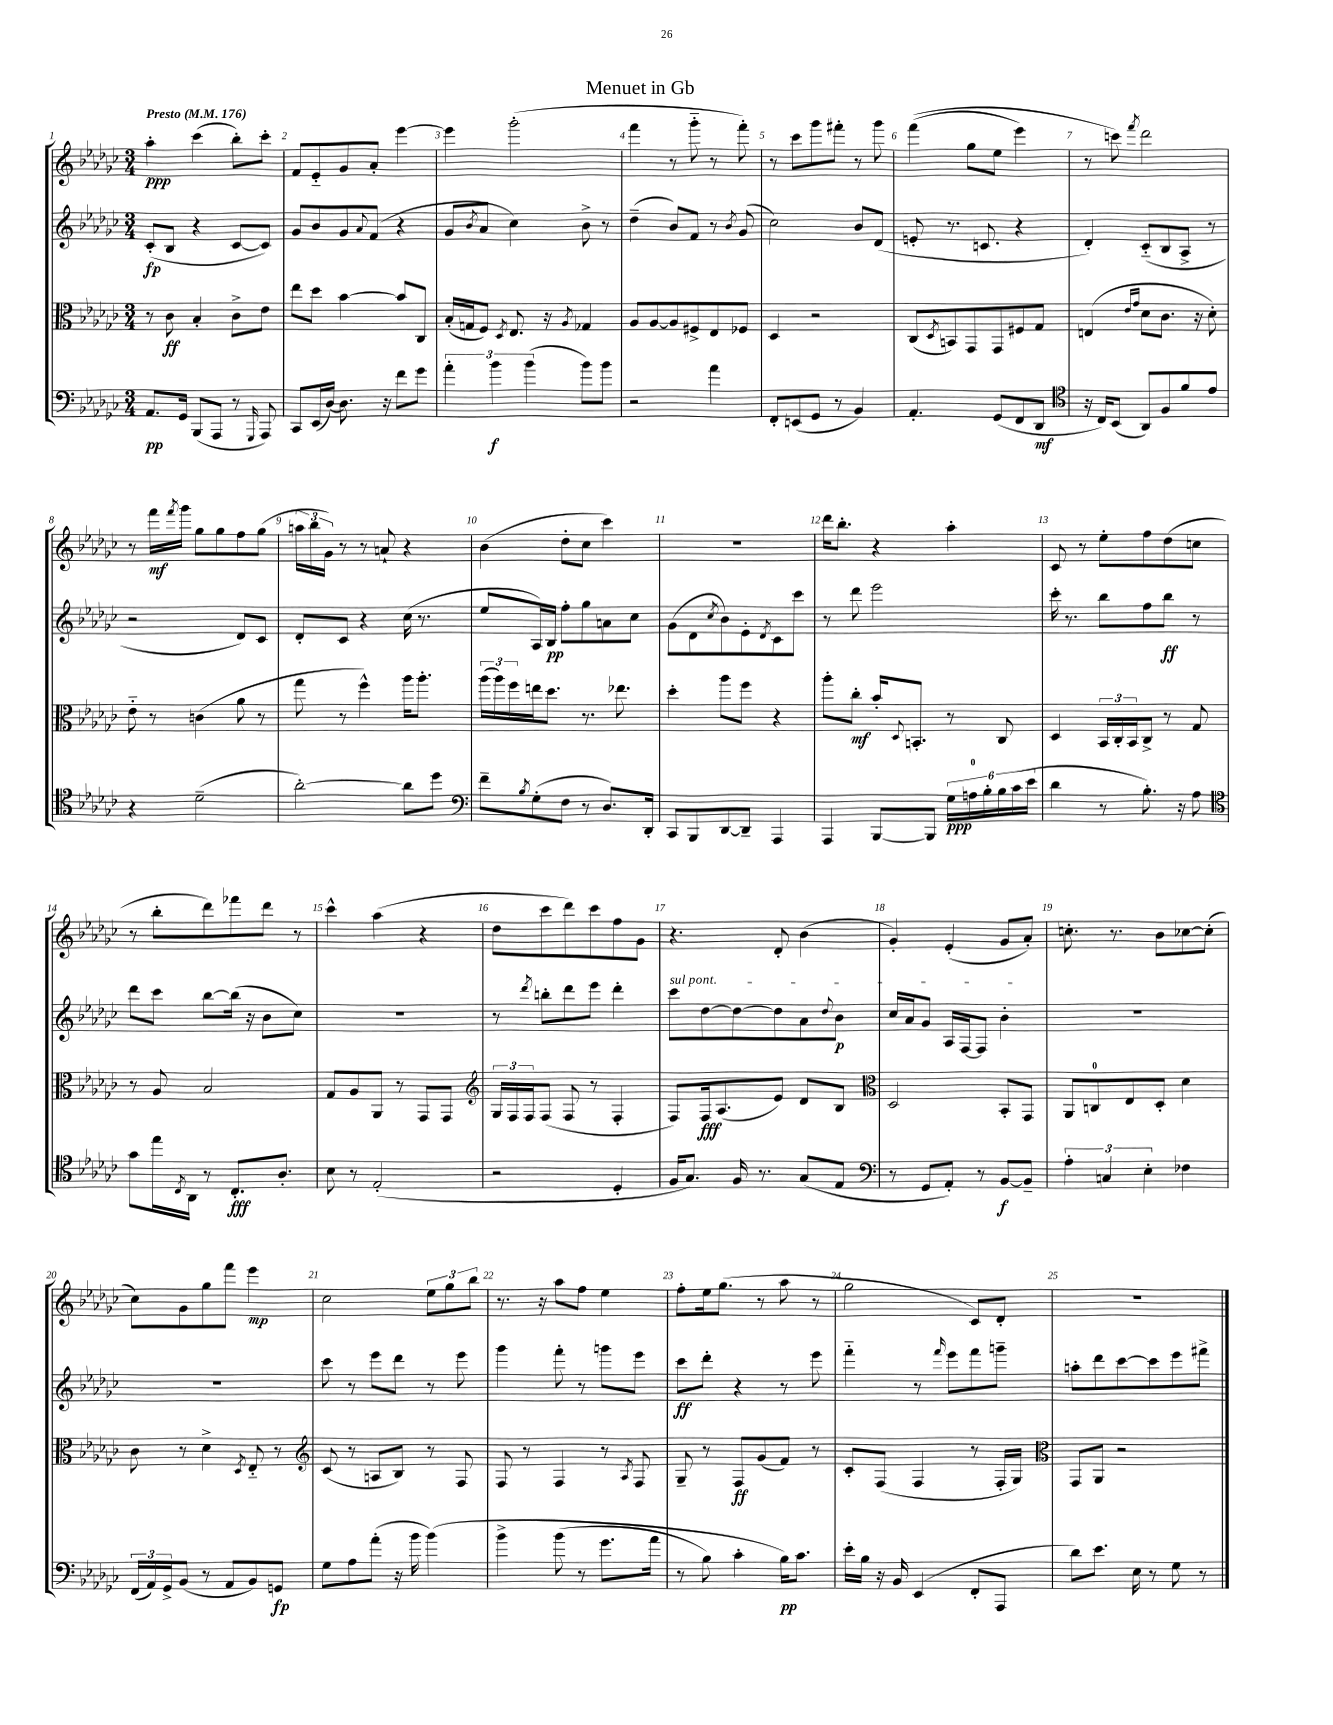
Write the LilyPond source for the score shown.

\header { title = "Menuet in Gb" }
<<
\new StaffGroup <<
\new Staff = "s0" {
    \clef treble \key ges \major \numericTimeSignature \time 3/4 \tempo "Presto" 4 = 176
    aes''4-.\ppp ces'''4( bes''8-.) ces'''8-. |
    f'8 ees'8-_ ges'8 aes'8-. ees'''4~ |
    ees'''4 ges'''2-.( |
    f'''4 r8 ges'''8-_ r8 f'''8-.) |
    r8 ces'''8 ges'''8 fis'''8-. r8 ges'''8 |
    f'''4(\( ges''8 ees''8 ees'''4) |
    r8 c'''8\) \acciaccatura { f'''8 } des'''2 |
    r8 f'''16\mf \acciaccatura { f'''8 } ges'''16 ges''8 ges''8 f''8 ges''8( |
    \tuplet 3/2 { a''16 bes''16 ges'16) } r8 r8 a'8-! r4 |
    bes'4( des''8-. ces''8 ces'''4) |
    R2. |
    des'''16 bes''8.-. r4 aes''4-. |
    ces'8 r8 ees''8-. f''8 des''8( c''8 |
    r8 bes''8-. des'''8) fes'''8 des'''8 r8 |
    ces'''4-^ aes''4( r4 |
    des''8 ces'''8 des'''8) ces'''8 f''8 ges'8 |
    r4. des'8-. bes'4( |
    ges'4-.) ees'4-.( ges'8 aes'8-.) |
    c''8.-. r8. bes'8 ces''8~ ces''8-.( |
    ces''8) ges'8 ges''8 f'''8 ees'''4\mp |
    ces''2 \tuplet 3/2 { ees''8 ges''8 bes''8 } |
    r8. r16 aes''8 f''8 ees''4 |
    f''8-. ees''16 ges''8.( r8 aes''8 r8 |
    ges''2 ces'8) des'8-. |
    R2. \bar "|." |
}
\new Staff = "s1" {
    \clef treble \key ges \major \numericTimeSignature \time 3/4
    ces'8-.\fp( bes8 r4 ces'8~ ces'8) |
    ges'8 bes'8 ges'8 \appoggiatura { aes'8 } f'8( r4 |
    ges'8 \acciaccatura { bes'8 } aes'8 ces''4) bes'8-> r8 |
    des''4--( bes'8) f'8 r8 \acciaccatura { bes'8 } ges'8( |
    ces''2) bes'8 des'8( |
    e'8-. r8. c'8. r4 |
    des'4-.) ces'8-_( bes8 aes8-> r8 |
    r2 des'8) ces'8 |
    des'8-. ces'8 r4 ces''16( r8. |
    ees''8 aes16) bes16\pp f''8-. ges''8 a'8 ces''8 |
    ges'8( des'8 \acciaccatura { ces''8 } bes'8) ees'8-. \acciaccatura { des'8 } ces'8 ces'''8 |
    r8 des'''8 ees'''2 |
    ces'''16-. r8. bes''8 f''8 bes''8\ff r8 |
    des'''8 ces'''8 bes''8~ bes''16( r16 bes'8 ces''8) |
    R2. |
    r8 \acciaccatura { des'''8 } b''8-. des'''8 ees'''8 des'''4-. |
    \once \override TextSpanner.bound-details.left.text = \markup { \italic "sul pont." } ces'''8\startTextSpan des''8~ des''8~ des''8 aes'8 \appoggiatura { des''8 } bes'8\p |
    ces''16 aes'16 ges'8 aes16 f16~ f8 bes'4-.\stopTextSpan |
    R2. |
    R2. |
    ces'''8 r8 ees'''8 des'''8 r8 ees'''8 |
    ges'''4 f'''8-. r8 g'''8 ees'''8 |
    ces'''8\ff des'''8-. r4 r8 ees'''8 |
    f'''4-_ r8 \grace { f'''16 } ees'''8 f'''8 g'''8-- |
    a''8-. des'''8 ces'''8~ ces'''8 ees'''8 fis'''8-> \bar "|." |
}
\new Staff = "s2" {
    \clef alto \key ges \major \numericTimeSignature \time 3/4
    r8 ces'8\ff bes4-. ces'8-> ees'8 |
    ees''8 des''8 bes'4~ bes'8 ces8 |
    bes16-.( g16 f8) \acciaccatura { des8 } ees8. r16 \acciaccatura { aes8 } ges4 |
    aes8 aes8~ aes8 fis8-> ees8 fes8 |
    des4 r2 |
    ces8( \acciaccatura { des8 } b,8) ges,8 ges,8 fis8 ges8 |
    e4( \grace { ees'16 ges'16 } des'8 ces'8. r16 des'8-.) |
    ees'8-_ r8 c'4( aes'8 r8 |
    ges''8 r8 f''4-^) aes''16 aes''8.-. |
    \tuplet 3/2 { aes''16( aes''16) f''16 } e''16 des''8. r8. ees''8. |
    des''4-. aes''8 f''8 r4 |
    aes''8-. ces''8-.\mf bes'16-. \appoggiatura { des8 } b,8.-. r8 ces8 |
    des4 \tuplet 3/2 { bes,16 ces16-. bes,16 } ces8-> r8 ges8 |
    r8 aes8 bes2 |
    ges8 aes8 aes,8 r8 ges,8 ges,8 |
    \clef treble \tuplet 3/2 { ges16 f16 f16 } f8( f8 r8 f4-. |
    f8) f16\fff aes8.( ees'8) des'8 bes8 |
    \clef alto des2 bes,8-. ges,8 |
    aes,8 c8-0 ees8 des8-. des'4 |
    ces'8 r8 des'4-> \acciaccatura { des8 } ees8-_ r8 |
    \clef treble ces'8( r8 a8 bes8) r8 f8 |
    f8 r8 f4 r8 \acciaccatura { aes8 } f8 |
    ges8-- r8 f8\ff ges'8( f'8) r8 |
    ces'8-. f8( f4 r8 f16-. ges16) |
    \clef alto ges,8 aes,8 r2 \bar "|." |
}
\new Staff = "s3" {
    \clef bass \key ges \major \numericTimeSignature \time 3/4
    aes,8.\pp ges,16 bes,,8( aes,,8 r8 \grace { ges,,16 } aes,,8) |
    ces,8 ees,16( des16~) des8. r16 f'8 ges'8 |
    \tuplet 3/2 { aes'4-. bes'4\f bes'4( } bes'8) bes'8 |
    r2 aes'4 |
    f,8-. e,8( ges,8 r8 bes,4) |
    aes,4.-. ges,8( f,8 des,8\mf |
    \clef tenor r16 ces16) bes,8( aes,8) f8 f'8 ees'8 |
    r4 des'2--( |
    aes'2~-.) aes'8 des''8 |
    \clef bass f'8-- \acciaccatura { bes8 } ges8-.( f8 r8 des8.) des,16-. |
    ces,8 bes,,8 des,8~ des,8-- aes,,4 |
    aes,,4 bes,,8~ bes,,8 \tuplet 6/4 { ges16\ppp a16-0 bes16-. bes16 ces'16( ees'16 } |
    des'4 r8 bes8.-.) r16 aes8 |
    \clef tenor ges'8 ees''16 \acciaccatura { ces8 } aes,16 r8 ces8.-.\fff aes8.-. |
    bes8 r8 ees2-.( |
    r2 des4-. |
    f16 ges8.) f16 r8. ges8( ees8 |
    \clef bass r8 ges,8 aes,8-.) r8 bes,8~\f bes,8-- |
    \tuplet 3/2 { aes4-. c4 ees4-. } fes4 |
    \tuplet 3/2 { f,16( aes,16) ges,16-> } bes,8( r8 aes,8 bes,8) g,8\fp |
    ges8 aes8 aes'8-.( r16 bes'16 bes'4)\( |
    bes'4-> bes'8( r8 ges'8. aes'16 |
    r8 bes8) ces'4-. bes16\pp\) ces'8. |
    ees'16-. bes16 r16 bes,16 ees,4( f,8-. aes,,8 |
    des'8) ees'8. ees16 r8 ges8 r8 \bar "|." |
}
>>
>>
\layout { \context { \Score \override BarNumber.break-visibility = ##(#f #t #t) barNumberVisibility = #all-bar-numbers-visible } }
